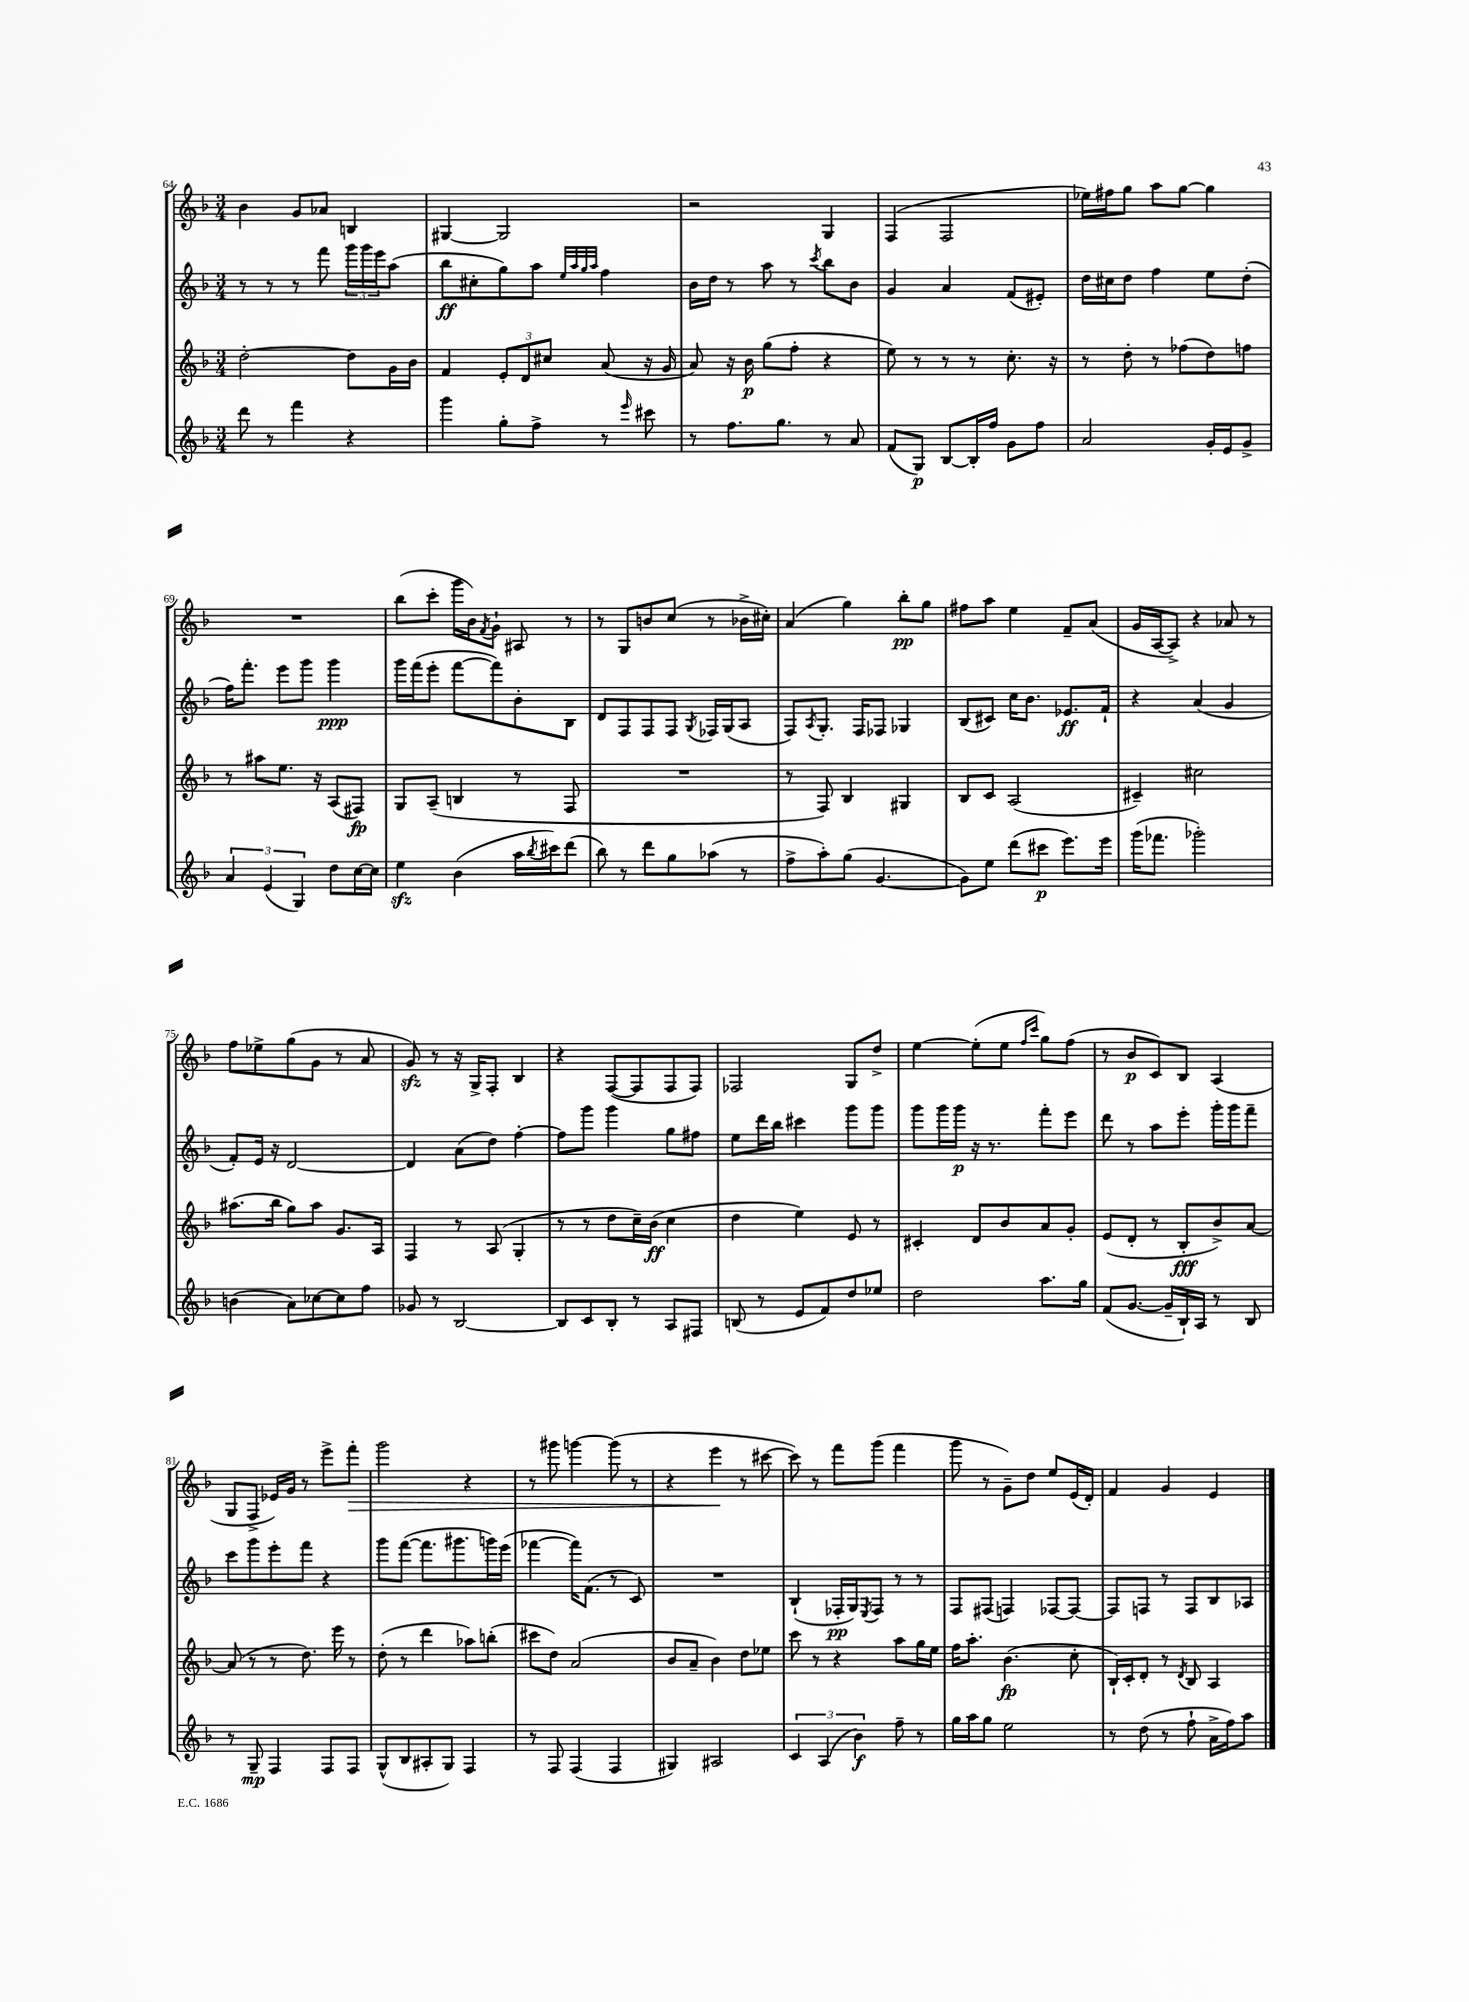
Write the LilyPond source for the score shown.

<<
\new StaffGroup <<
\new Staff = "s0" {
    \clef treble \key f \major \numericTimeSignature \time 3/4
    bes'4 g'8 aes'8 b4 |
    gis4~ gis2 |
    r2 g4 |
    f4( f2 |
    ees''16) fis''16 g''8 a''8 g''8~ g''4 |
    R2. |
    bes''8( c'''8-. g'''16 bes'16) \acciaccatura { f'8 } g'8-! ais8 r8 |
    r8 g8 b'8 c''8( r8 bes'16-> cis''16-.) |
    a'4( g''4) bes''8-.\pp g''8 |
    fis''8 a''8 e''4 f'8-- a'8( |
    g'16 a16~ a8->) r4 aes'8 r8 |
    f''8 ees''8-> g''8( g'8 r8 a'8 |
    g'8\sfz) r8 r16 g16-> f8-. bes4 |
    r4 f8~( f8 f8 f8) |
    fes2 g8 d''8-> |
    e''4~ e''8-.( e''8 \grace { f''16 c'''16 } g''8) f''8( |
    r8 bes'8\p c'8) bes8 a4( |
    g8 f8-> ees'16) g'16 r8 e'''8-> f'''8-.\> |
    g'''2 r4 |
    r8 gis'''8 g'''4~ g'''8( r8 |
    r4 e'''4\! r8 cis'''8~ |
    cis'''8) r8 f'''8 g'''8( f'''4 |
    g'''8 r8 g'8--) d''8 e''8 e'16( d'16-.) |
    f'4 g'4 e'4 \bar "|." |
}
\new Staff = "s1" {
    \clef treble \key f \major \numericTimeSignature \time 3/4
    r8 r8 r8 f'''8 \tuplet 3/2 { g'''16 g'''16 e'''16 } a''8( |
    bes''8\ff cis''8-. g''8) a''8 \grace { e''32 a''32 g''32 a''32 } f''4 |
    bes'16 d''16 r8 a''8 r8 \acciaccatura { c'''8 } bes''8 bes'8 |
    g'4 a'4 f'8( eis'8-.) |
    d''16 cis''16 d''8 f''4 e''8 d''8-.( |
    f''16) f'''8.-. e'''8 g'''8 g'''4\ppp |
    g'''16 f'''16( e'''8-. f'''8~ f'''8) bes'8-. bes8 |
    d'8 f8 f8 f8 \acciaccatura { g8 } fes16 g16( a8 |
    f8) \acciaccatura { a8 } g8.-. f16 fes8 ges4 |
    bes8( cis'8) c''16 bes'8. ees'8.\ff f'16-! |
    r4 a'4( g'4 |
    f'8-.) e'16 r16 d'2~ |
    d'4 a'8( d''8) f''4~-. |
    f''8 g'''8 g'''4 g''8 fis''8 |
    e''8 d'''16 bes''16 cis'''4 g'''8 g'''8 |
    g'''8 g'''16 g'''16\p r16 r8. f'''8-. e'''8 |
    d'''8 r8 a''8 e'''8-. g'''16-. g'''16 f'''8-- |
    c'''8 g'''8 e'''8-. f'''8 r4 |
    g'''8 f'''8~( f'''8. gis'''8. g'''16) e'''16( |
    fes'''4~ fes'''16) f'8.( r8 c'8) |
    R2. |
    bes4-!( fes16-.\pp g16) \acciaccatura { e8 } fes8 r8 r8 |
    f8 fis8( f4) fes8~ fes8~ |
    fes8 f8 r8 f8 bes8 aes8 \bar "|." |
}
\new Staff = "s2" {
    \clef treble \key f \major \numericTimeSignature \time 3/4
    d''2~-. d''8 g'16 bes'16 |
    f'4 \tuplet 3/2 { e'8-. d'8 cis''8 } a'8( r16 g'16 |
    a'8) r16 bes'16\p g''8( f''8-. r4 |
    e''8) r8 r8 r8 c''8.-. r16 |
    r8 d''8-. r8 fes''8( d''8) f''8 |
    r8 ais''8 e''8. r16 a8( fis8\fp) |
    g8 a8--( b4 r8 f8 |
    R2. |
    r8 f8) bes4 gis4 |
    bes8 c'8 a2( |
    cis'4--) cis''2 |
    ais''8.( bes''16 g''8) ais''8 g'8. a16 |
    f4 r8 a8( g4-. |
    r8 r8 d''8 c''16--) bes'16\ff( c''4 |
    d''4 e''4) e'8 r8 |
    cis'4-. d'8 bes'8 a'8 g'8-. |
    e'8( d'8-. r8 bes8-.\fff bes'8->) a'8~ |
    a'8( r8 r8 d''8.) e'''16 r8 |
    d''8-.( r8 d'''4 aes''8) b''8-.( |
    cis'''8 d''8) a'2( |
    bes'8 a'8-- bes'4) d''8 ees''8 |
    c'''8 r8 r4 a''8 g''16 e''16 |
    f''16 a''8.-. bes'4.\fp( c''8-. |
    bes16-!) c'16-. d'8-. r8 \acciaccatura { d'8 } bes8 a4 \bar "|." |
}
\new Staff = "s3" {
    \clef treble \key f \major \numericTimeSignature \time 3/4
    d'''8 r8 f'''4 r4 |
    g'''4 g''8-. f''8-> r8 \grace { e'''16 } cis'''8 |
    r8 f''8. g''8. r8 a'8 |
    f'8( g8\p) bes8~ bes16-. f''16 g'8 f''8 |
    a'2 g'16-. e'16 g'8-> |
    \tuplet 3/2 { a'4 e'4( g4) } d''8 c''16~ c''16 |
    e''4\sfz bes'4( a''16 \acciaccatura { bes''8 } cis'''16) d'''8( |
    bes''8) r8 d'''8 g''8 aes''8( r8 |
    f''8-> a''8-.) g''8( g'4.~ |
    g'8) e''8 d'''8( cis'''8\p e'''8.) e'''16 |
    g'''16( fes'''8. ges'''2-.) |
    b'4( a'8) ces''8~ ces''8 f''8 |
    ges'8 r8 bes2~ |
    bes8 c'8 bes8-. r8 a8 fis8 |
    b8( r8 e'8 f'8) d''8 ees''8 |
    d''2 a''8. g''16 |
    f'8( g'8.~ g'16-- bes16-!) a16 r8 bes8 |
    r8 g8--\mp f4 f8 f8 |
    g8-^( bes8 ais8-. g8) f4 |
    r8 f8 f4( f4 |
    gis4) ais2 |
    \tuplet 3/2 { c'4 a4( bes'4\f) } f''8-- r8 |
    g''16 a''16 g''8 e''2 |
    r8 d''8( r8 f''8-! a'16-> f''16) a''8 \bar "|." |
}
>>
>>
\layout { \context { \Score currentBarNumber = #64 } }
